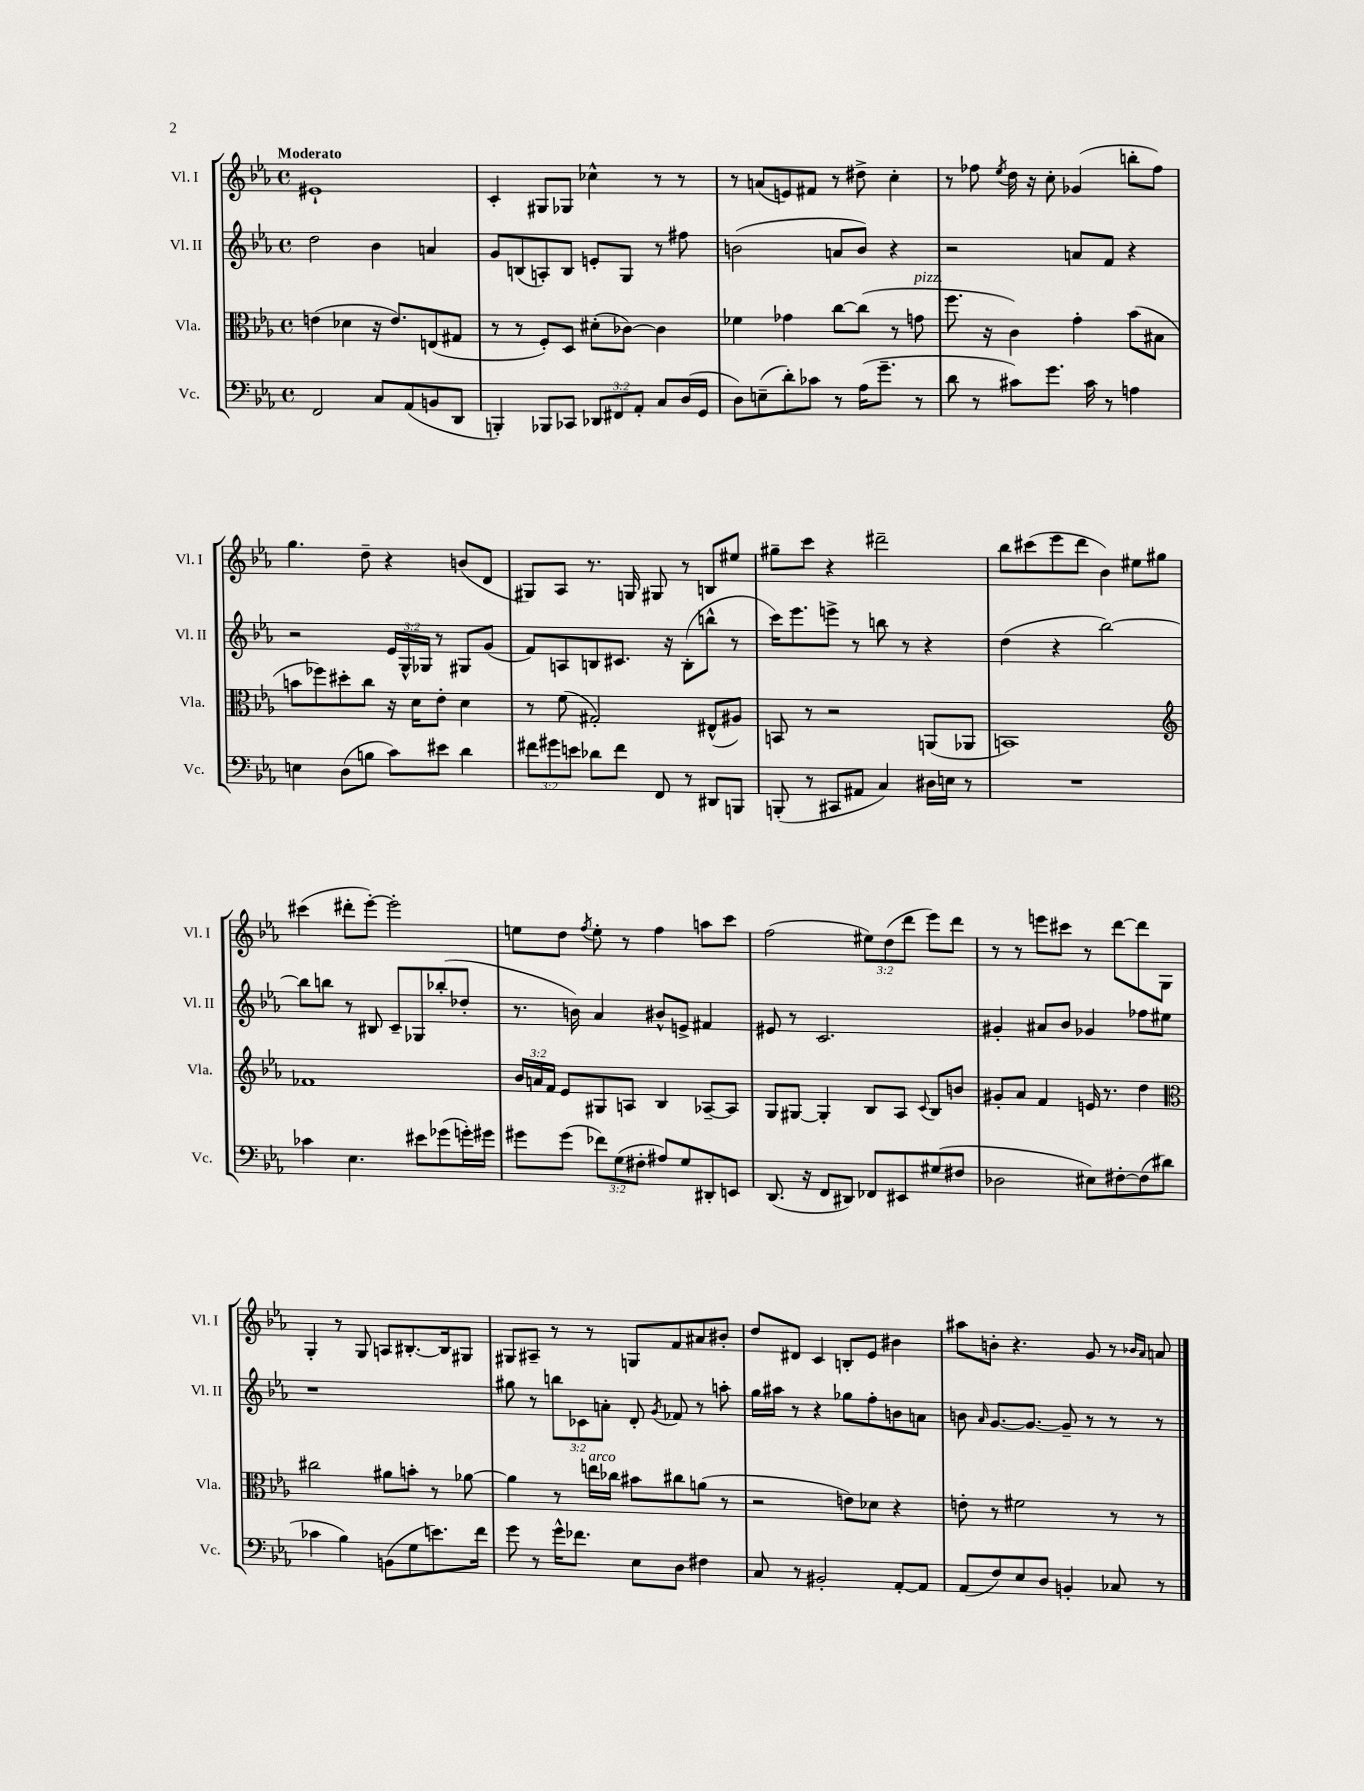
<<
\new StaffGroup <<
\new Staff = "s0" \with { instrumentName = "Vl. I" shortInstrumentName = "Vl. I" } {
    \clef treble \key ees \major \defaultTimeSignature \time 4/4 \override Staff.TupletNumber.text = #tuplet-number::calc-fraction-text \tempo "Moderato"
    \autoBeamOff eis'1-! |
    c'4-. gis8[ ges8] ces''4-^ r8 r8 |
    r8 a'8[( e'8) fis'8] r8 dis''8-> c''4-. |
    r8 fes''8 \acciaccatura { ees''8 } d''16 r16 c''8-. ges'4( b''8[-. fes''8]) |
    g''4. d''8-- r4 b'8[( d'8] |
    gis8[) aes8] r8. g16 gis8 r8 b8[ eis''8] |
    gis''8[-- c'''8] r4 dis'''2-- |
    bes''8[ cis'''8( ees'''8 d'''8] bes'4) eis''8[ gis''8] |
    cis'''4( dis'''8[-. ees'''8]~-.) ees'''2-. |
    e''8[ d''8] \acciaccatura { f''8 } e''8-. r8 f''4 a''8[ c'''8] |
    f''2( \tuplet 3/2 { eis''8[) d''8( d'''8] } ees'''8[) d'''8] |
    r8 r8 e'''8[ cis'''8] r8 d'''8[~ d'''8 g8] |
    g4-. r8 g8 a8[ bis8.~-. bis16 gis8] |
    gis8[ ais8]-- r8 r8 g8[ f'8 ais'8 bis'8]-. |
    d''8[ dis'8] c'4 b8[-. ees'8] bis'4 |
    ais''8[ b'8]-. r4. g'8 r8 \grace { bes'16[ aes'16] } a'8 \bar "|." |
}
\new Staff = "s1" \with { instrumentName = "Vl. II" shortInstrumentName = "Vl. II" } {
    \clef treble \key ees \major \defaultTimeSignature \time 4/4 \override Staff.TupletNumber.text = #tuplet-number::calc-fraction-text
    \autoBeamOff d''2 bes'4 a'4 |
    g'8[ b8( a8-.) b8] e'8[-. g8] r8 fis''8 |
    b'2( a'8[ b'8]) r4 |
    r2 a'8[ f'8] r4 |
    r2 \tuplet 3/2 { ees'16[ g16-^ ges16] } r8 gis8[ g'8]( |
    f'8[) a8 b8 cis'8.] r16 b8[-.( b''8]-^ r8 |
    c'''16[) ees'''8. e'''8]-> r8 b''8 r8 r4 |
    d''4( r4 bes''2~) |
    bes''8[ b''8] r8 bis8 c'8[-- ges8 bes''8-.( des''8]-. |
    r8. b'16) aes'4 bis'8[-^ e'8]-> fis'4 |
    eis'8 r8 c'2. |
    gis'4-. ais'8[ bes'8] ges'4 fes''8[ eis''8] |
    r1 |
    gis''8 r8 \tuplet 3/2 { b''8[ ces'8 a'8]-. } d'8-. \acciaccatura { g'8 } fes'8 r8 a''8-. |
    g''16[ ais''16] r8 r4 ges''8[ f''8-. b'8 a'8] |
    b'8 \grace { aes'16 } g'8.[~ g'8.]~ g'8-- r8 r8 r8 \bar "|." |
}
\new Staff = "s2" \with { instrumentName = "Vla." shortInstrumentName = "Vla." } {
    \clef alto \key ees \major \defaultTimeSignature \time 4/4 \override Staff.TupletNumber.text = #tuplet-number::calc-fraction-text
    \autoBeamOff e'4( des'4 r16 e'8.[) e8( gis8] |
    r8 r8 f8[-.) d8] dis'8[-.( ces'8]~) ces'4 |
    fes'4 ges'4 c''8[~ c''8]( r8 g'8^\markup { \italic "pizz." } |
    f''8. r16 c'4) g'4-. bes'8[( bis8] |
    b'8[ fes''8) dis''8-. c''8] r16 d'16[ ees'8]-. d'4 |
    r8 f'8( gis2-.) eis8[-^( ais8]) |
    b,8 r8 r2 a,8[( aes,8] |
    b,1) |
    \clef treble fes'1 |
    \tuplet 3/2 { bes'16[ a'16 f'16] } ees'8[ gis8 a8] bes4 aes8[~-- aes8] |
    g8[ gis8]~ gis4-. bes8[ aes8] \appoggiatura { c'8 } bes8[ b'8] |
    gis'8[-. aes'8] f'4 e'16 r8. d''4 |
    \clef alto cis''2 ais'8[ b'8]-. r8 aes'8~ |
    aes'4 r8 e''16[^\markup { \italic "arco" } ces''16] bis'8[ cis''8 a'8]( r8 |
    r2 e'8[) des'8] r4 |
    e'8-. r8 fis'2 r8 r8 \bar "|." |
}
\new Staff = "s3" \with { instrumentName = "Vc." shortInstrumentName = "Vc." } {
    \clef bass \key ees \major \defaultTimeSignature \time 4/4 \override Staff.TupletNumber.text = #tuplet-number::calc-fraction-text
    \autoBeamOff f,2 c8[ aes,8( b,8 d,8] |
    b,,4-.) bes,,8[ ces,8] \tuplet 3/2 { des,8[ fis,8 aes,8]-. } c8[ d16( g,16] |
    d8[) e8--( d'8-.) ces'8] r8 aes16[( g'8.]-- r8 |
    d'8 r8 cis'8[) g'8.] cis'16 r8 a4 |
    e4 d8[( b8] c'8[) eis'8] d'4 |
    \tuplet 3/2 { fis'8[ gis'8 e'8] } des'8[ fis'8] f,8 r8 dis,8[ b,,8] |
    b,,8-.( r8 cis,8[ ais,8] c4) dis16[ e16] r8 |
    R1 |
    ces'4 ees4. eis'8[ ges'8( g'16-.) gis'16] |
    gis'8[ gis'8]( \tuplet 3/2 { fes'8[) g8( fis8]-. } ais8[) g8 dis,8-. e,8] |
    d,8.( r16 f,8[ dis,8]) fes,8[ eis,8 gis8( fis8] |
    des2 eis8[) fis8~-. fis8( dis'8] |
    ces'4 bes4) b,8[( g8 e'8.) f'16] |
    g'8 r8 g'16[-^ fes'8.] ees8[ d8] fis4 |
    c8 r8 bis,2-. aes,8[~-. aes,8] |
    aes,8[( f8) ees8 d8] b,4-. ces8 r8 \bar "|." |
}
>>
>>
\layout { \context { \Score \remove "Bar_number_engraver" } }
